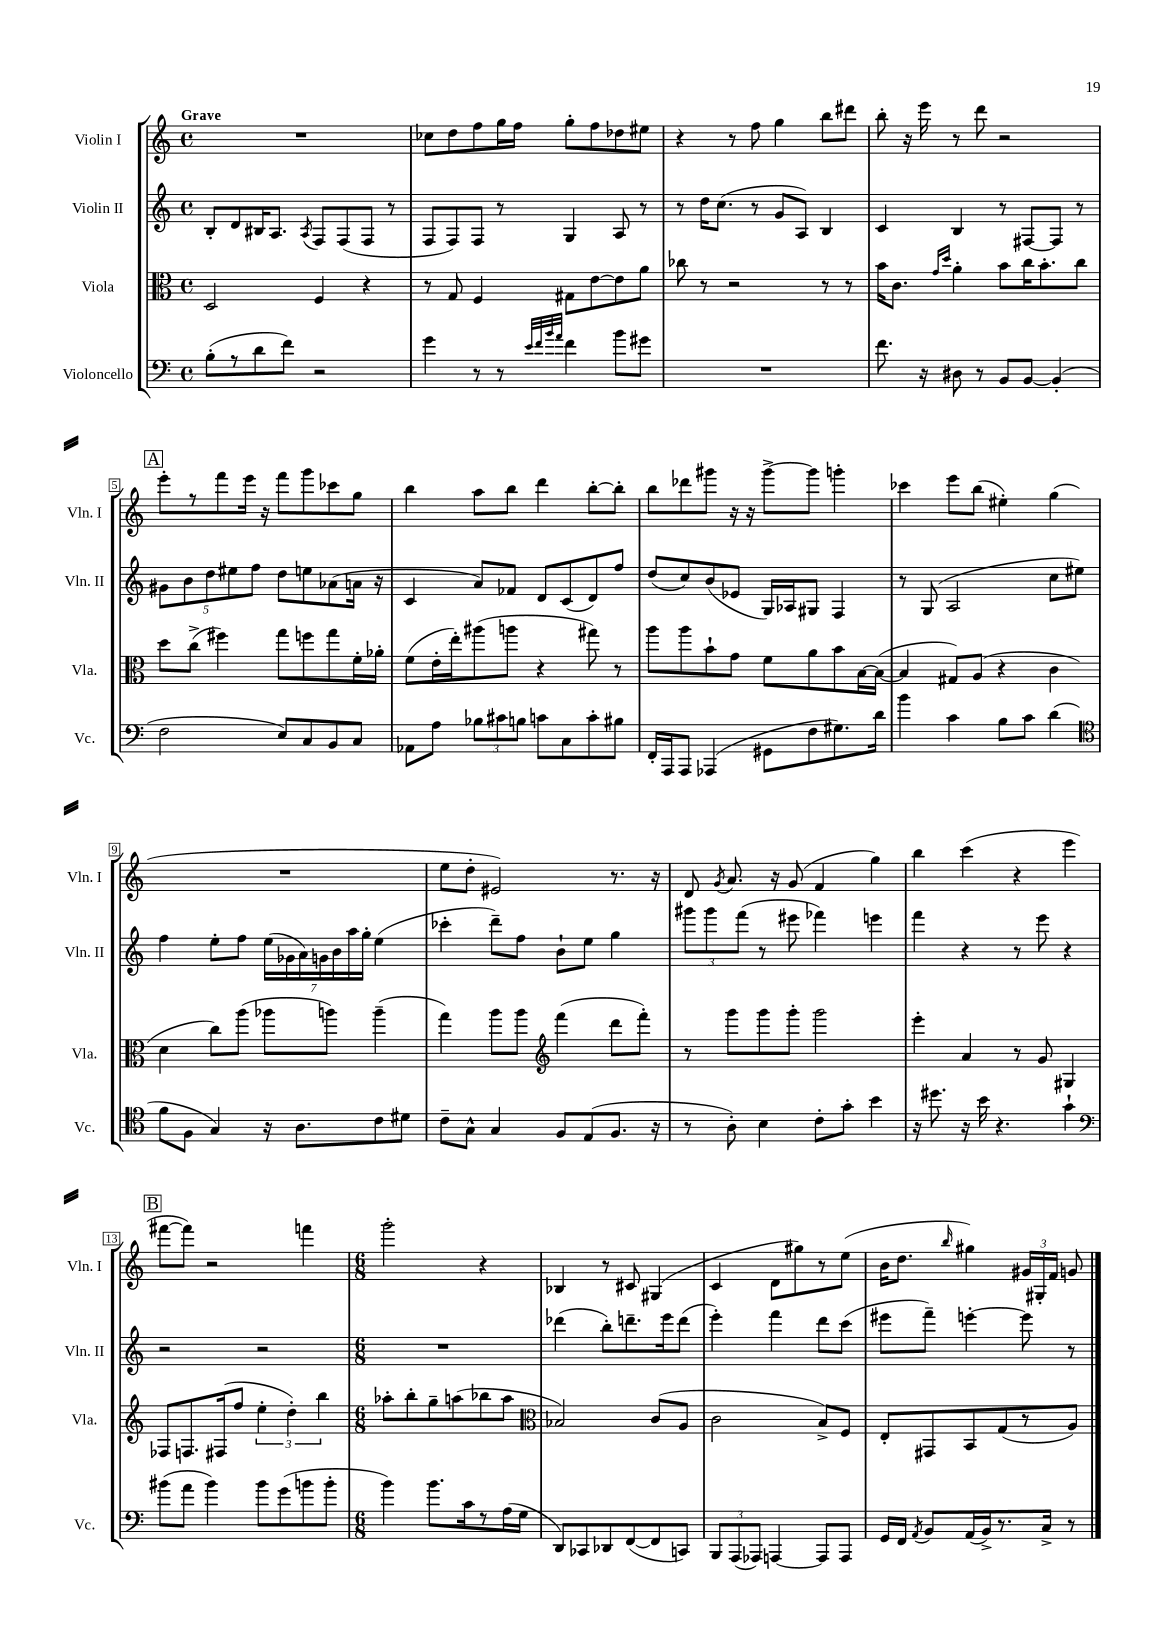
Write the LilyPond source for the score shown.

<<
\new StaffGroup <<
\new Staff = "s0" \with { instrumentName = "Violin I" shortInstrumentName = "Vln. I" } {
    \clef treble \key c \major \defaultTimeSignature \time 4/4 \tempo "Grave"
    \autoBeamOff R1 |
    ces''8[ d''8 f''8 g''16 f''16] g''8[-. f''8 des''8 eis''8] |
    r4 r8 f''8 g''4 b''8[ dis'''8] |
    b''8-. r16 e'''16 r8 d'''8 r2 |
    \mark \markup { \box "A" } e'''8[-. r8 f'''8 e'''16] r16 f'''8[ g'''8 ces'''8 g''8] |
    b''4 a''8[ b''8] d'''4 b''8[~-. b''8]-. |
    b''8[ des'''8 gis'''8] r16 r16 gis'''8[~-> gis'''8] g'''4-. |
    ces'''4 e'''8[ b''8]( eis''4-.) g''4( |
    R1 |
    e''8[ d''8]-. eis'2) r8. r16 |
    d'8 \acciaccatura { g'8 } a'8. r16 g'8( f'4 g''4) |
    b''4 c'''4( r4 e'''4 |
    \mark \markup { \box "B" } fis'''8[~ fis'''8]) r2 f'''4 |
    \numericTimeSignature \time 6/8 g'''2-. r4 |
    bes4 r8 cis'8 gis4( |
    c'4 d'8[ gis''8) r8 e''8]( |
    b'16[ d''8.] \grace { b''16 } gis''4) \tuplet 3/2 { gis'16[ gis16-. f'16] } g'8 \bar "|." |
}
\new Staff = "s1" \with { instrumentName = "Violin II" shortInstrumentName = "Vln. II" } {
    \clef treble \key c \major \defaultTimeSignature \time 4/4
    \autoBeamOff b8[-. d'8 bis16 a8.] \acciaccatura { a8 } f8[ f8( f8] r8 |
    f8[ f8) f8] r8 g4 a8 r8 |
    r8 d''16[ c''8.]( r8 g'8[ a8]) b4 |
    c'4 b4 r8 fis8[~ fis8] r8 |
    \mark \markup { \box "A" } \tuplet 5/4 { gis'8[ b'8 d''8 eis''8 f''8] } d''8[ e''8 aes'8( a'16] r16 |
    c'4 a'8[) fes'8] d'8[ c'8( d'8) f''8] |
    d''8[( c''8) b'8( ees'8] g16[) aes16 gis8] f4 |
    r8 g8( a2 c''8[ eis''8]) |
    f''4 e''8[-. f''8] \tuplet 7/4 { e''16[( ges'16 a'16) g'16 b'16 a''16 g''16]-. } e''4( |
    ces'''4-. d'''8[--) f''8] b'8[-! e''8] g''4 |
    \tuplet 3/2 { gis'''8[ gis'''8 f'''8]( } r8 eis'''8 fes'''4) e'''4 |
    f'''4 r4 r8 e'''8 r4 |
    \mark \markup { \box "B" } r2 r2 |
    \numericTimeSignature \time 6/8 R2. |
    des'''4( b''8[-.) d'''8.-- e'''16 d'''8]( |
    e'''4-.) f'''4 d'''8[ c'''8]( |
    eis'''8[ f'''8]--) e'''4~-. e'''8 r8 \bar "|." |
}
\new Staff = "s2" \with { instrumentName = "Viola" shortInstrumentName = "Vla." } {
    \clef alto \key c \major \defaultTimeSignature \time 4/4
    \autoBeamOff d2 f4 r4 |
    r8 g8 f4 gis8[ e'8~ e'8 a'8] |
    ces''8 r8 r2 r8 r8 |
    b'16[ c'8.] \grace { g'16[ d''16] } a'4-. b'8[ c''16 b'8.-. c''8] |
    \mark \markup { \box "A" } d''8[ c''8]->( fis''4) g''8[ f''8 g''8 f'16-. aes'16]-. |
    f'8[( e'16-. e''16-.) ais''8( a''8] r4 gis''8) r8 |
    a''8[ a''8 b'8-! g'8] f'8[ a'8 b'8 b16~ b16]~( |
    b4 gis8[) a8]( r4 c'4 |
    d'4 c''8[) a''8]( aes''8[ a''8]) a''4--( |
    g''4) a''8[ a''8] \clef treble f'''4( d'''8[ f'''8]-.) |
    r8 g'''8[ g'''8 g'''8]-. g'''2 |
    e'''4-. a'4 r8 g'8 gis4 |
    \mark \markup { \box "B" } fes8[ f8. fis16( f''8] \tuplet 3/2 { e''4-. d''4-.) b''4 } |
    \numericTimeSignature \time 6/8 aes''8[-. b''8-. g''8-- a''8( bes''8 a''8] |
    \clef alto bes2) c'8[( a8] |
    c'2 b8[->) f8] |
    e8[-. gis,8 b,8 g8( r8 a8]) \bar "|." |
}
\new Staff = "s3" \with { instrumentName = "Violoncello" shortInstrumentName = "Vc." } {
    \clef bass \key c \major \defaultTimeSignature \time 4/4
    \autoBeamOff b8[-.( r8 d'8 f'8]) r2 |
    g'4 r8 r8 \grace { e'32[ f'32 b'32 a'32] } f'4 b'8[ gis'8] |
    R1 |
    f'8. r16 dis8 r8 b,8[ b,8]~ b,4-.( |
    \mark \markup { \box "A" } f2 e8[) c8 b,8 c8] |
    aes,8[ a8] \tuplet 3/2 { bes8[ cis'8 b8] } c'8[ c8 c'8-. bis8] |
    f,16[-. a,,16 a,,8] aes,,4( gis,8[ f8 gis8.) d'16] |
    b'4 c'4 b8[ c'8] d'4( |
    \clef tenor f'8[ f8] g4) r16 a8.[ c'8 dis'8] |
    c'8[-- g8]-^ g4 f8[ e8( f8.] r16 |
    r8 a8-.) b4 c'8[-. g'8]-. b'4 |
    r16 dis''8. r16 b'16 r4. g'4-! |
    \mark \markup { \box "B" } \clef bass bis'8[( a'8] bis'4) bis'8[ g'8( b'8 b'8]-. |
    \numericTimeSignature \time 6/8 b'4) b'8.[ c'16 r8 a16( g16] |
    d,8[) ces,8 des,8 f,8~( f,8 c,8]) |
    \tuplet 3/2 { b,,8[ a,,8( aes,,8]) } a,,4~ a,,8[ a,,8] |
    g,16[ f,16] \acciaccatura { a,8 } b,8[ a,16( b,16->) r8. c16]-> r8 \bar "|." |
}
>>
>>
\layout { \context { \Score \override BarNumber.stencil = #(make-stencil-boxer 0.1 0.3 ly:text-interface::print) } }
